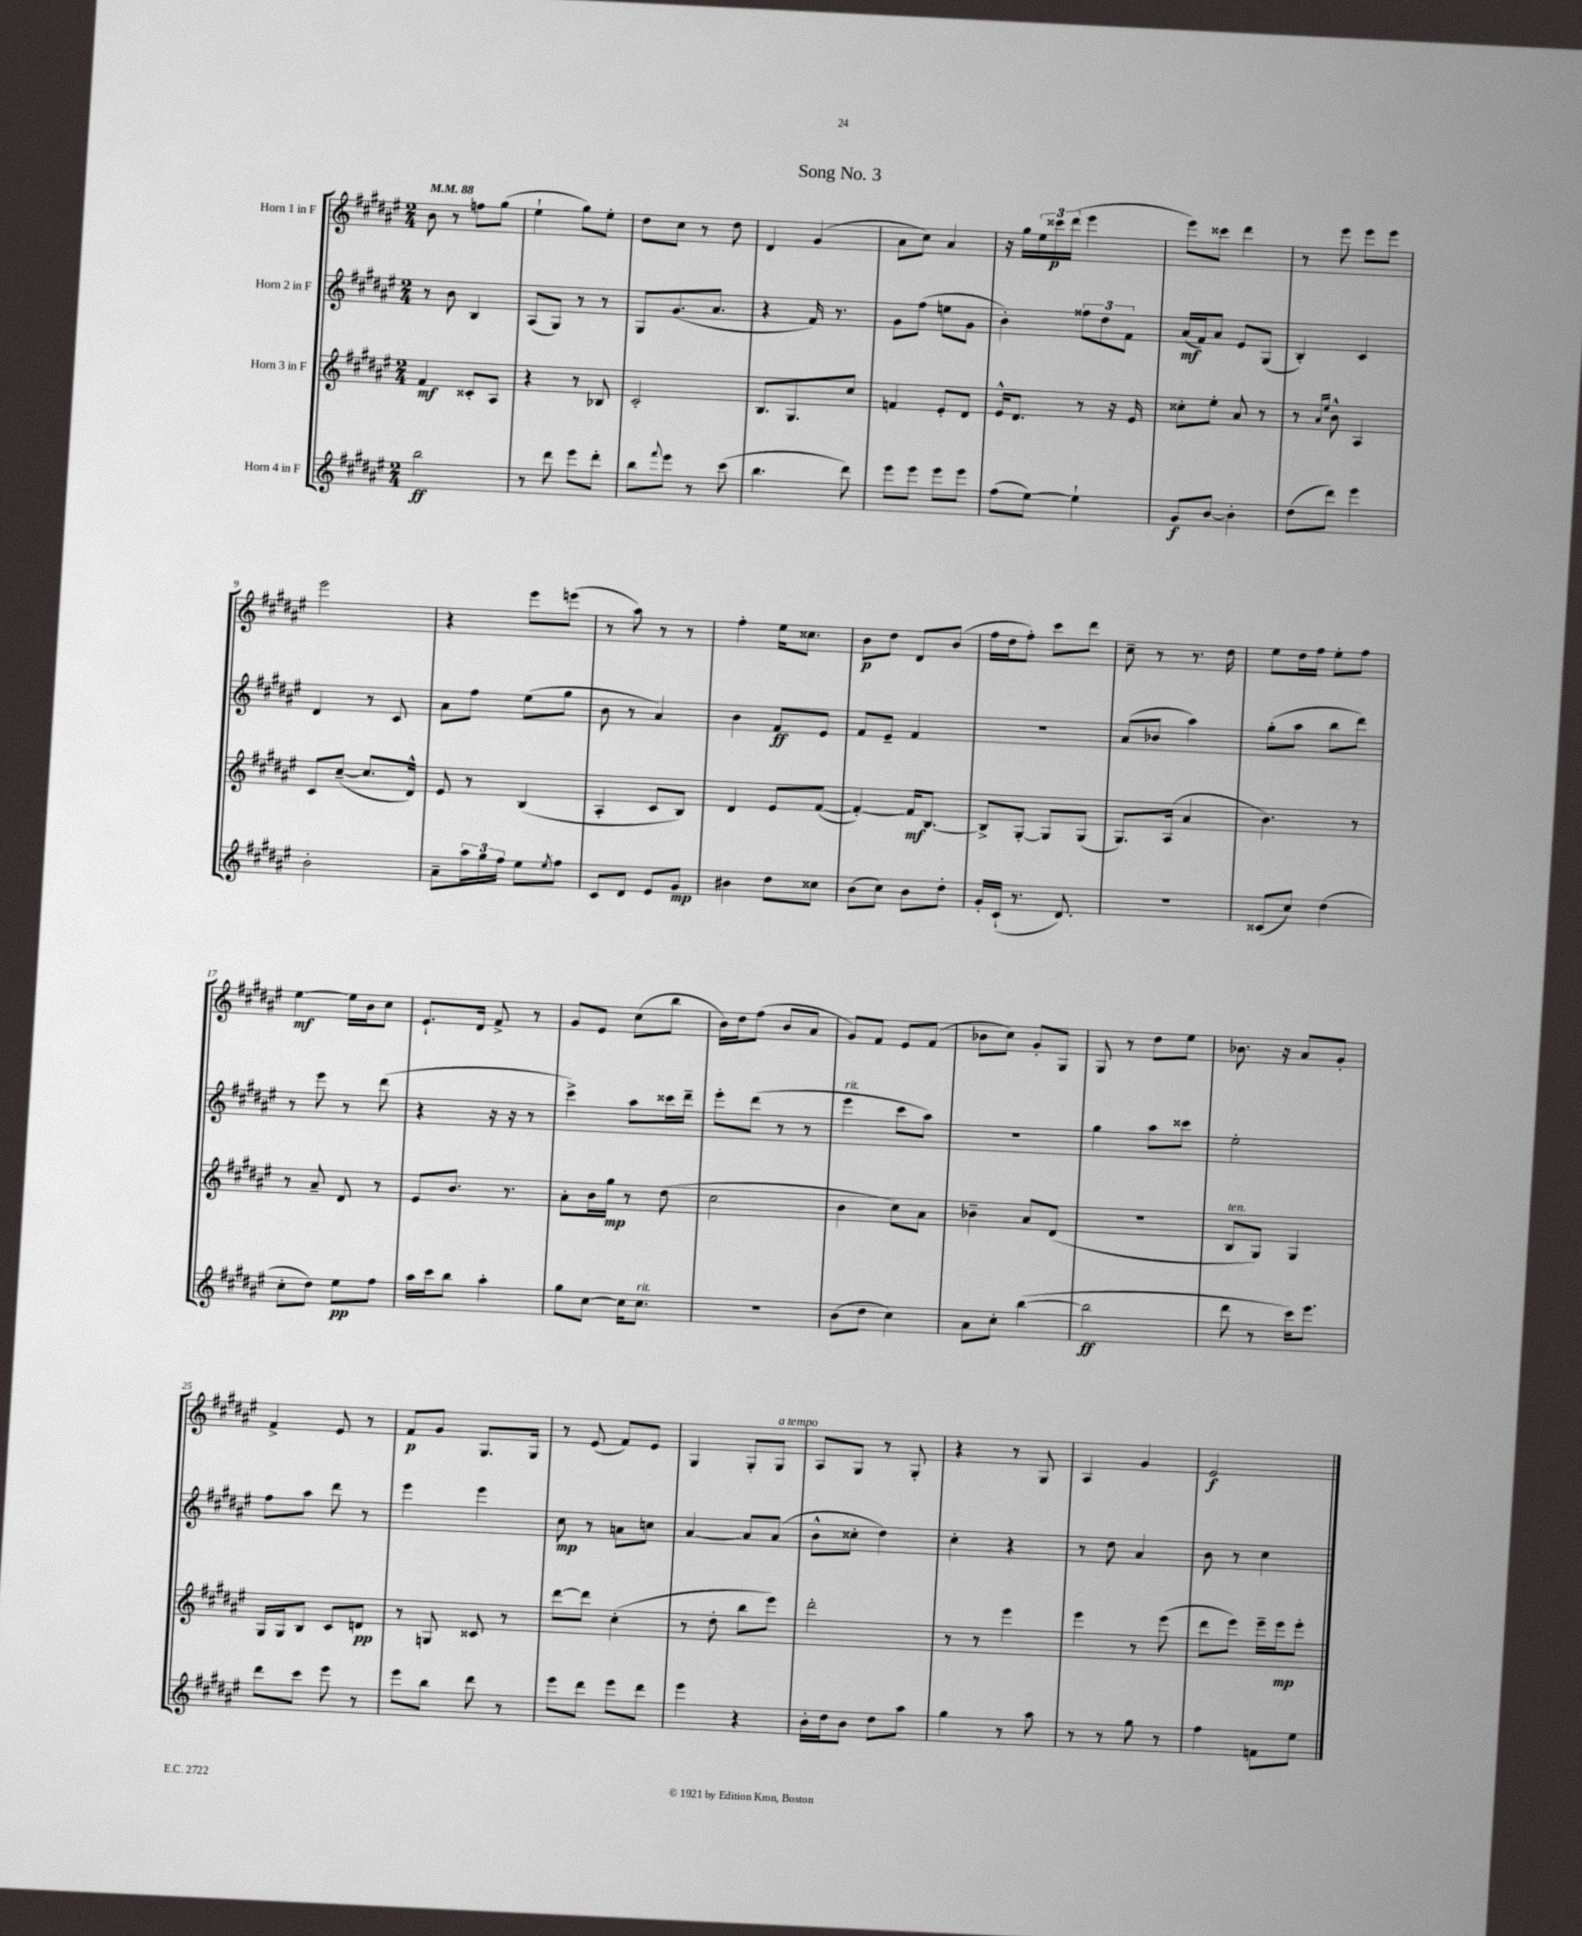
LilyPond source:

\header { title = "Song No. 3" }
<<
\new StaffGroup <<
\new Staff = "s0" \with { instrumentName = "Horn 1 in F" } {
    \clef treble \key fis \major \numericTimeSignature \time 2/4 \tempo 4 = 88
    b'8 r8 f''8 gis''8( |
    eis''4-! gis''8) eis''8-. |
    dis''8 cis''8 r8 dis''8 |
    dis'4 gis'4( |
    ais'8 cis''8) ais'4 |
    r16 gis''16 \tuplet 3/2 { eis''16 cisis'''16\p dis'''16( } eis'''4 |
    eis'''8) cisis'''8 dis'''4 |
    r8 eis'''8 eis'''8 eis'''8 |
    eis'''2 |
    r4 eis'''8 e'''8( |
    r8 ais''8) r8 r8 |
    fis''4-. eis''16 cisis''8. |
    b'8\p dis''8 dis'8 b'8( |
    fis''16 dis''16 fis''8-.) cis'''8 dis'''8 |
    cis''8-- r8 r8. dis''16 |
    eis''8 dis''16 fis''16 eis''8-. fis''8 |
    eis''4~\mf eis''16 b'16 cis''8 |
    eis'8.-! dis'16 fis'8-> r8 |
    gis'8 eis'8 cis''8( b''8 |
    b'16) dis''16 fis''8( b'8 ais'8 |
    gis'8) fis'8 eis'8 fis'8( |
    bes'8 cis''8) gis'8-. gis8 |
    gis8 r8 dis''8 eis''8 |
    bes'8. r16 ais'8 gis'8-. |
    fis'4-> eis'8 r8 |
    fis'8\p gis'8 gis8. gis16 |
    r8 eis'8( fis'8) eis'8 |
    gis4 gis8-. gis8^\markup { \italic "a tempo" } |
    ais8 gis8 r8 gis8-. |
    r4 r8 gis8 |
    ais4 gis'4 |
    eis'2\f \bar "|." |
}
\new Staff = "s1" \with { instrumentName = "Horn 2 in F" } {
    \clef treble \key fis \major \numericTimeSignature \time 2/4
    r8 b'8 b4 |
    ais8( gis8) r8 r8 |
    gis8 gis'8.( ais'8. |
    r4 fis'16) r8. |
    gis'8 fis''8( e''8 gis'8 |
    b'4-.) \tuplet 3/2 { fisis''8 dis''8 fis'8 } |
    ais'16\mf( fis'16) ais'8 eis'8 gis8( |
    b4-.) cis'4 |
    dis'4 r8 cis'8 |
    ais'8 fis''8 eis''8( gis''8 |
    b'8 r8 ais'4) |
    b'4 fis'8\ff eis'8 |
    fis'8 eis'8-- fis'4 |
    R2 |
    ais'8( bes'8 ais''4) |
    gis''8-.( ais''8 b''8 dis'''8) |
    r8 eis'''8 r8 dis'''8( |
    r4 r16 r16 r8 |
    cis'''4->) ais''8 cisis'''16 dis'''16-- |
    eis'''8-. dis'''8( r8 r8 |
    eis'''4^\markup { \italic "rit." } cis'''8 ais''8) |
    r2 |
    gis''4 ais''8 cisis'''8 |
    eis''2-. |
    fis''8 ais''8 dis'''8 r8 |
    eis'''4 eis'''4 |
    cis''8\mp r8 a'8 c''8 |
    ais'4~ ais'8 ais'8( |
    b'8-^ cisis''8-. dis''4) |
    cis''4-. r4 |
    r8 dis''8 ais'4 |
    b'8 r8 cis''4 \bar "|." |
}
\new Staff = "s2" \with { instrumentName = "Horn 3 in F" } {
    \clef treble \key fis \major \numericTimeSignature \time 2/4
    fis'4\mf cisis'8-. ais8 |
    r4 r8 bes8 |
    cis'2-. |
    b8. gis8. cis''8 |
    f'4 eis'8-. dis'8 |
    eis'16-^ dis'8. r8 r16 eis'16 |
    cisis''8-. eis''8-. ais'8 r8 |
    r8 \grace { ais'16 eis''16 } b'8-^ ais4 |
    cis'8 cis''8~--( cis''8. dis'16-^) |
    eis'8 r8 b4( |
    ais4-. cis'8 b8) |
    dis'4 eis'8 fis'8~( |
    fis'4~-.) fis'16\mf b8.~ |
    b8-> gis8~-. gis8 gis8( |
    gis8.) ais16( ais'4 |
    b'4.) r8 |
    r8 ais'8-- dis'8 r8 |
    eis'8 b'8. r8. |
    ais'8-. b'16 gis''16\mp r8 dis''8( |
    cis''2 |
    b'4 cis''8) ais'8 |
    bes'4-- ais'8 dis'8( |
    r2 |
    b8^\markup { \italic "ten." } gis8) gis4 |
    gis16 gis16 b8 cis'8 d'8\pp |
    r8 g8 cisis'8 r8 |
    dis'''8~ dis'''8 cis''4-.( |
    r8 dis''8-. b''8 eis'''8) |
    dis'''2-. |
    r8 r8 eis'''4 |
    eis'''4 r8 eis'''8( |
    dis'''8 eis'''8) eis'''16-- eis'''16\mp eis'''8-. \bar "|." |
}
\new Staff = "s3" \with { instrumentName = "Horn 4 in F" } {
    \clef treble \key fis \major \numericTimeSignature \time 2/4
    b''2\ff |
    r8 dis'''8 eis'''8 dis'''8-. |
    b''8 \appoggiatura { fis'''8 } eis'''8 r8 cis'''8( |
    b''4. dis'''8) |
    eis'''8 eis'''8 eis'''8 eis'''8 |
    fis''8( eis''8~) eis''4-! |
    gis'8\f b'8~ b'4-. |
    dis''8( dis'''8) eis'''4 |
    b'2-. |
    ais'8-- \tuplet 3/2 { ais''16 gis''16 fis''16 } eis''8 \acciaccatura { eis''8 } fis''8 |
    cis'8 dis'8 eis'8 gis'8\mp |
    bis'4 dis''8 cisis''8 |
    b'8( cis''8) b'8 dis''8-. |
    gis'16-. cis'16-!( r8. dis'8.) |
    R2 |
    cisis'8( cis''8) dis''4( |
    cis''8-. dis''8) eis''8\pp fis''8 |
    ais''16 cis'''16 b''8 ais''4-. |
    gis''8 cis''8~ cis''16 cis''8.^\markup { \italic "rit." } |
    R2 |
    b'8( dis''8 cis''4) |
    ais'8 cis''8-. b''4~( |
    b''2\ff |
    dis'''8 r8 cis'''16) eis'''8. |
    dis'''8 cis'''8 eis'''8 r8 |
    eis'''8 b''8 dis'''8 r8 |
    eis'''8 dis'''8 eis'''8 dis'''8 |
    eis'''4 r4 |
    b'16-. dis''16 b'8 dis''8 ais''8 |
    gis''4 r8 ais''8 |
    r8 r8 gis''8 r8 |
    fis''4 f'8 eis''8 \bar "|." |
}
>>
>>
